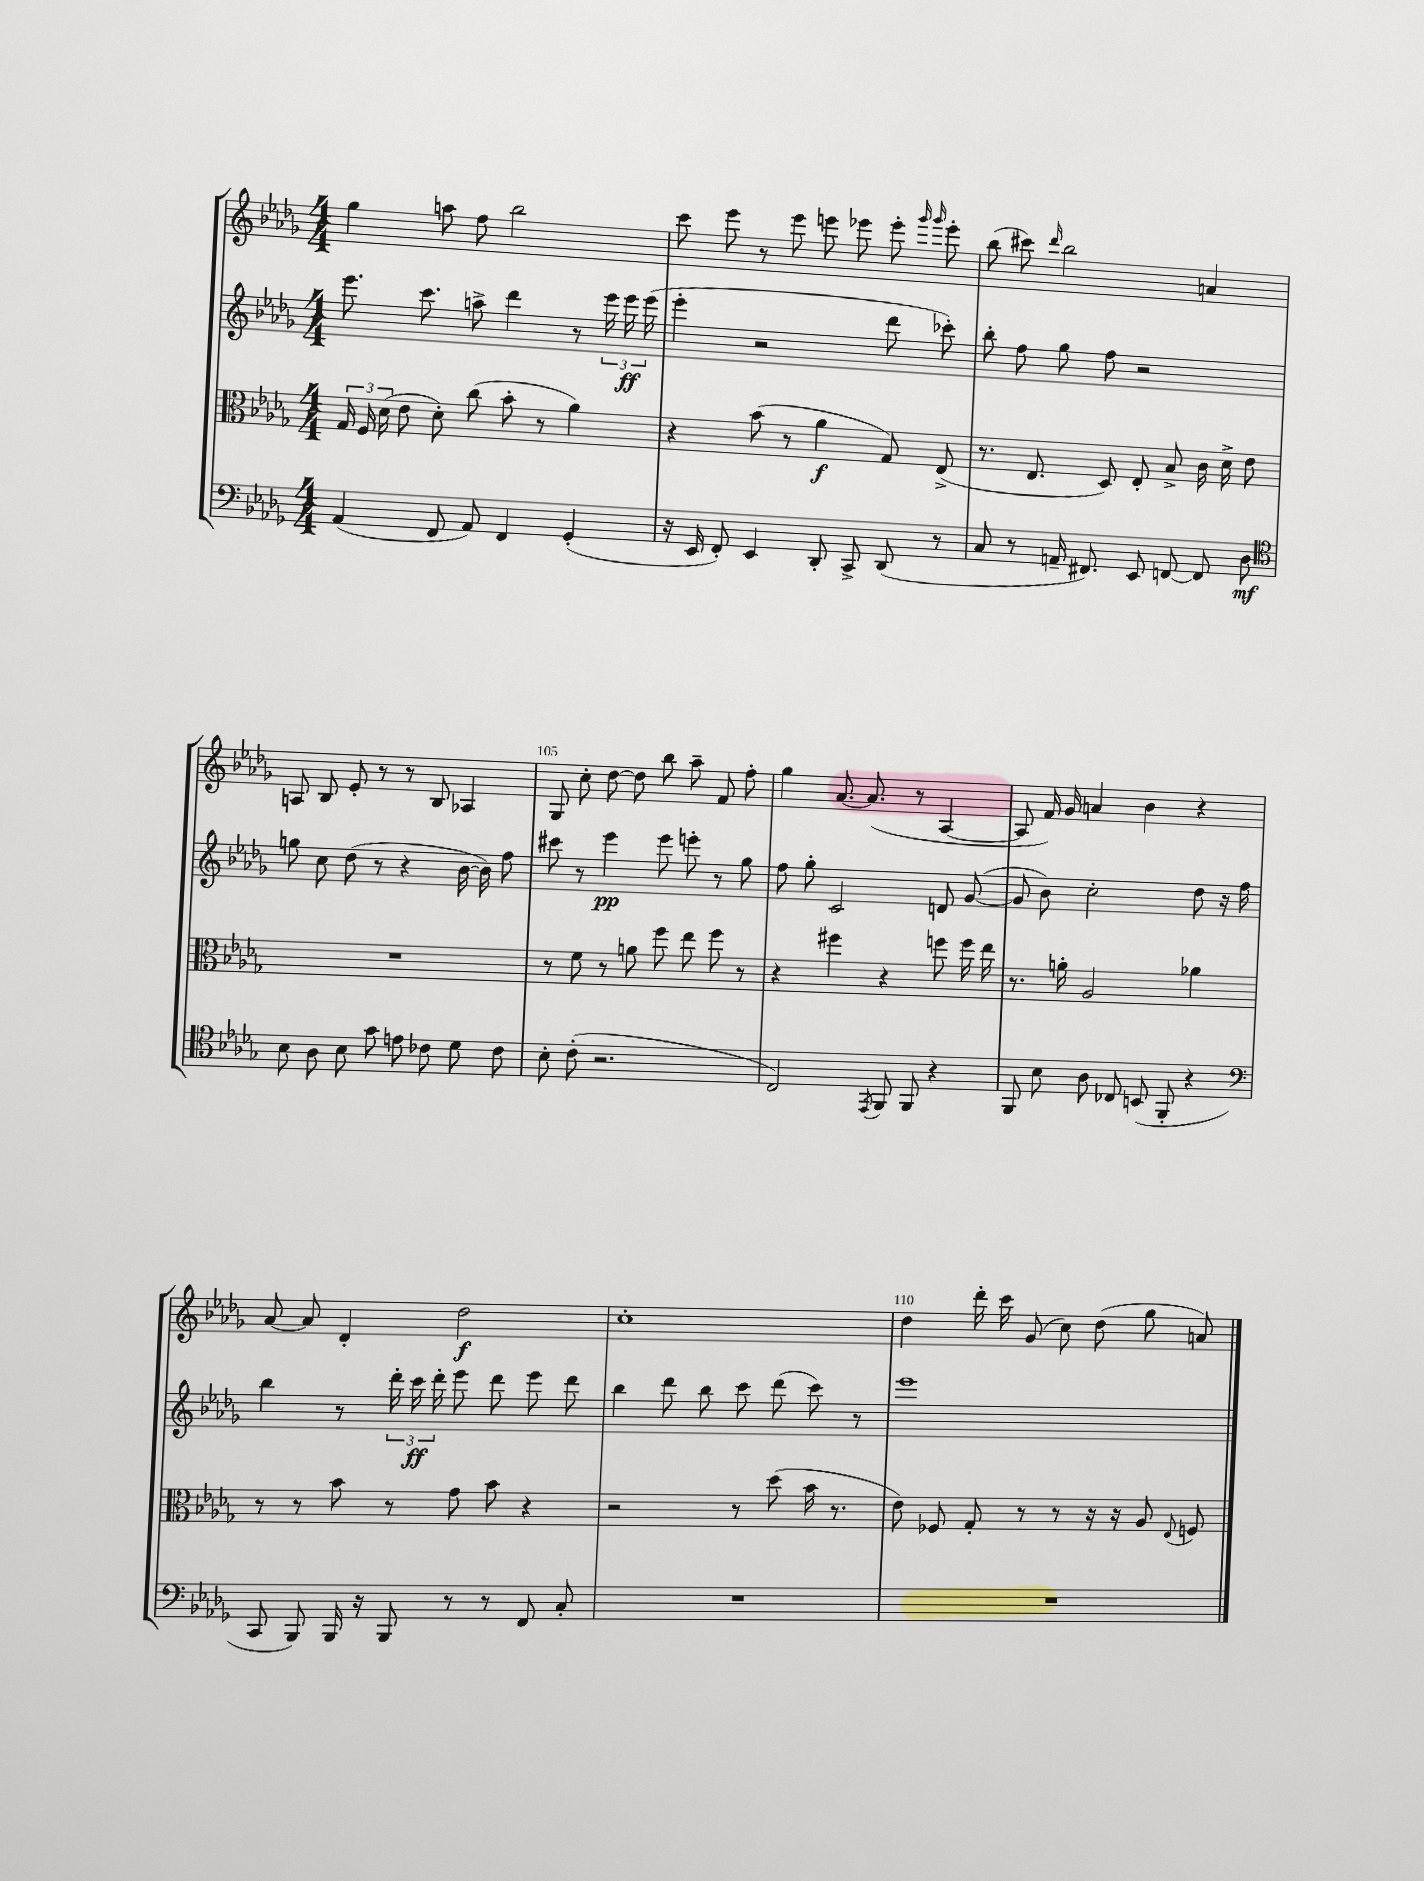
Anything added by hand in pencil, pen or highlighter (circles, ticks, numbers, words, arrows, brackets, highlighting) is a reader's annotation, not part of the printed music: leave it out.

**kern	**kern	**kern	**kern
*staff4	*staff3	*staff2	*staff1
*clefF4	*clefC3	*clefG2	*clefG2
*k[b-e-a-d-g-]	*k[b-e-a-d-g-]	*k[b-e-a-d-g-]	*k[b-e-a-d-g-]
*M4/4	*M4/4	*M4/4	*M4/4
(4AA-	24G-	8.eee-	4gg-
.	24F	.	.
.	(24d-	.	.
.	8e-	.	.
.	.	8.ccc	.
8FF	8d-')	.	8aa
8AA-)	(8cc	8aa^	8ff
4FF	8b-'	4ddd-	2bb-
.	8r	.	.
(4GG-'	4a-)	8r	.
.	.	24eee-	.
.	.	24eee-	.
.	.	(24eee-	.
=	=	=	=
16r	4r	4eee-'	8ccc
16EE-	.	.	.
8FF')	.	.	8eee-
4EE-	(8b-	2r	8r
.	8r	.	8eee-
8DD-'	4a-	.	8eee
8CC^	.	.	8eee-
(8DD-	8G-)	8ddd-	8eee-'
.	.	.	16qqggg-
.	.	.	16qqggg-
8r	(8E-^	8ccc-')	8eee-'
=	=	=	=
8C	8.r	8bb-'	(8bb-
8r	.	8ff	8ccc#)
.	8.E-	.	.
.	.	.	16qqddd-
16AA~	.	8gg-	2bb-
8.FF#)	.	.	.
.	8D-)	8ff	.
8EE-	8E-'	2r	.
[8FF	8B-^	.	.
8FF]	16c	.	4a
.	16d-^	.	.
8D-	8e-	.	.
=	=	=	=
*clefC4	*	*	*
8B-	1r	8gg	8A
8A-	.	8cc	8B-
8B-	.	(8dd-	8e-'
8g-	.	8r	8r
8e	.	4r	8r
8c-	.	.	8B-
8d-	.	[16b-	4A-
.	.	16b-])	.
8c-	.	8ff	.
=	=	=	=
8B-'	8r	8ccc#	8G-
(8c'	8f	8r	8cc'
2.r	8r	4eee-	[8dd-
.	8a	.	8dd-]
.	8ff	8eee-	8bb-
.	8ee-	8eee'	8aa-~
.	8ff	8r	8f
.	8r	8gg-	8ff'
=	=	=	=
2C)	4r	8ff	4gg-
.	.	8gg-'	.
.	4ff#	2c	[8.a-
.	.	.	(8.a-]
8qEE-	.	.	.
8FF	4r	.	.
8FF	.	.	8r
4r	8ff	8d	[4A-
.	16ff	([8g-	.
.	16ee-	.	.
=	=	=	=
8FF	8.r	8g-]	8A-]
8B-	.	8b-)	16f)
.	16a'	.	16g-
8A-	2A-	2cc'	4a
8C-	.	.	.
(8BB	.	.	4b-
8FF'	.	.	.
4r	4a-	8dd-	4r
.	.	16r	.
.	.	16ff	.
=	=	=	=
*clefF4	*	*	*
8CC	8r	4bb-	[8a-
8BBB-)	8r	.	8a-]
16BBB-	8b-	8r	4d-'
16r	.	.	.
8BBB-	8r	24ddd-'	.
.	.	24ccc	.
.	.	24ddd-'	.
8r	8g-	8eee-	2dd-
8r	8b-	8ddd-	.
8FF	4r	8eee-	.
8C'	.	8ddd-	.
=	=	=	=
1r	2r	4bb-	1cc'
.	.	8ddd-	.
.	.	8bb-	.
.	8r	8ccc	.
.	(8dd-	(8ddd-	.
.	16b-	8ccc)	.
.	8.r	.	.
.	.	8r	.
=	=	=	=
1r	8e-)	1eee-	4dd-
.	8F-	.	.
.	8G-'	.	16ddd-'
.	.	.	16ccc
.	8r	.	(8g-
.	8r	.	8cc)
.	16r	.	(8dd-
.	16r	.	.
.	8A-	.	8gg-
.	8qqE-	.	.
.	8F	.	8a)
==	==	==	==
*-	*-	*-	*-
